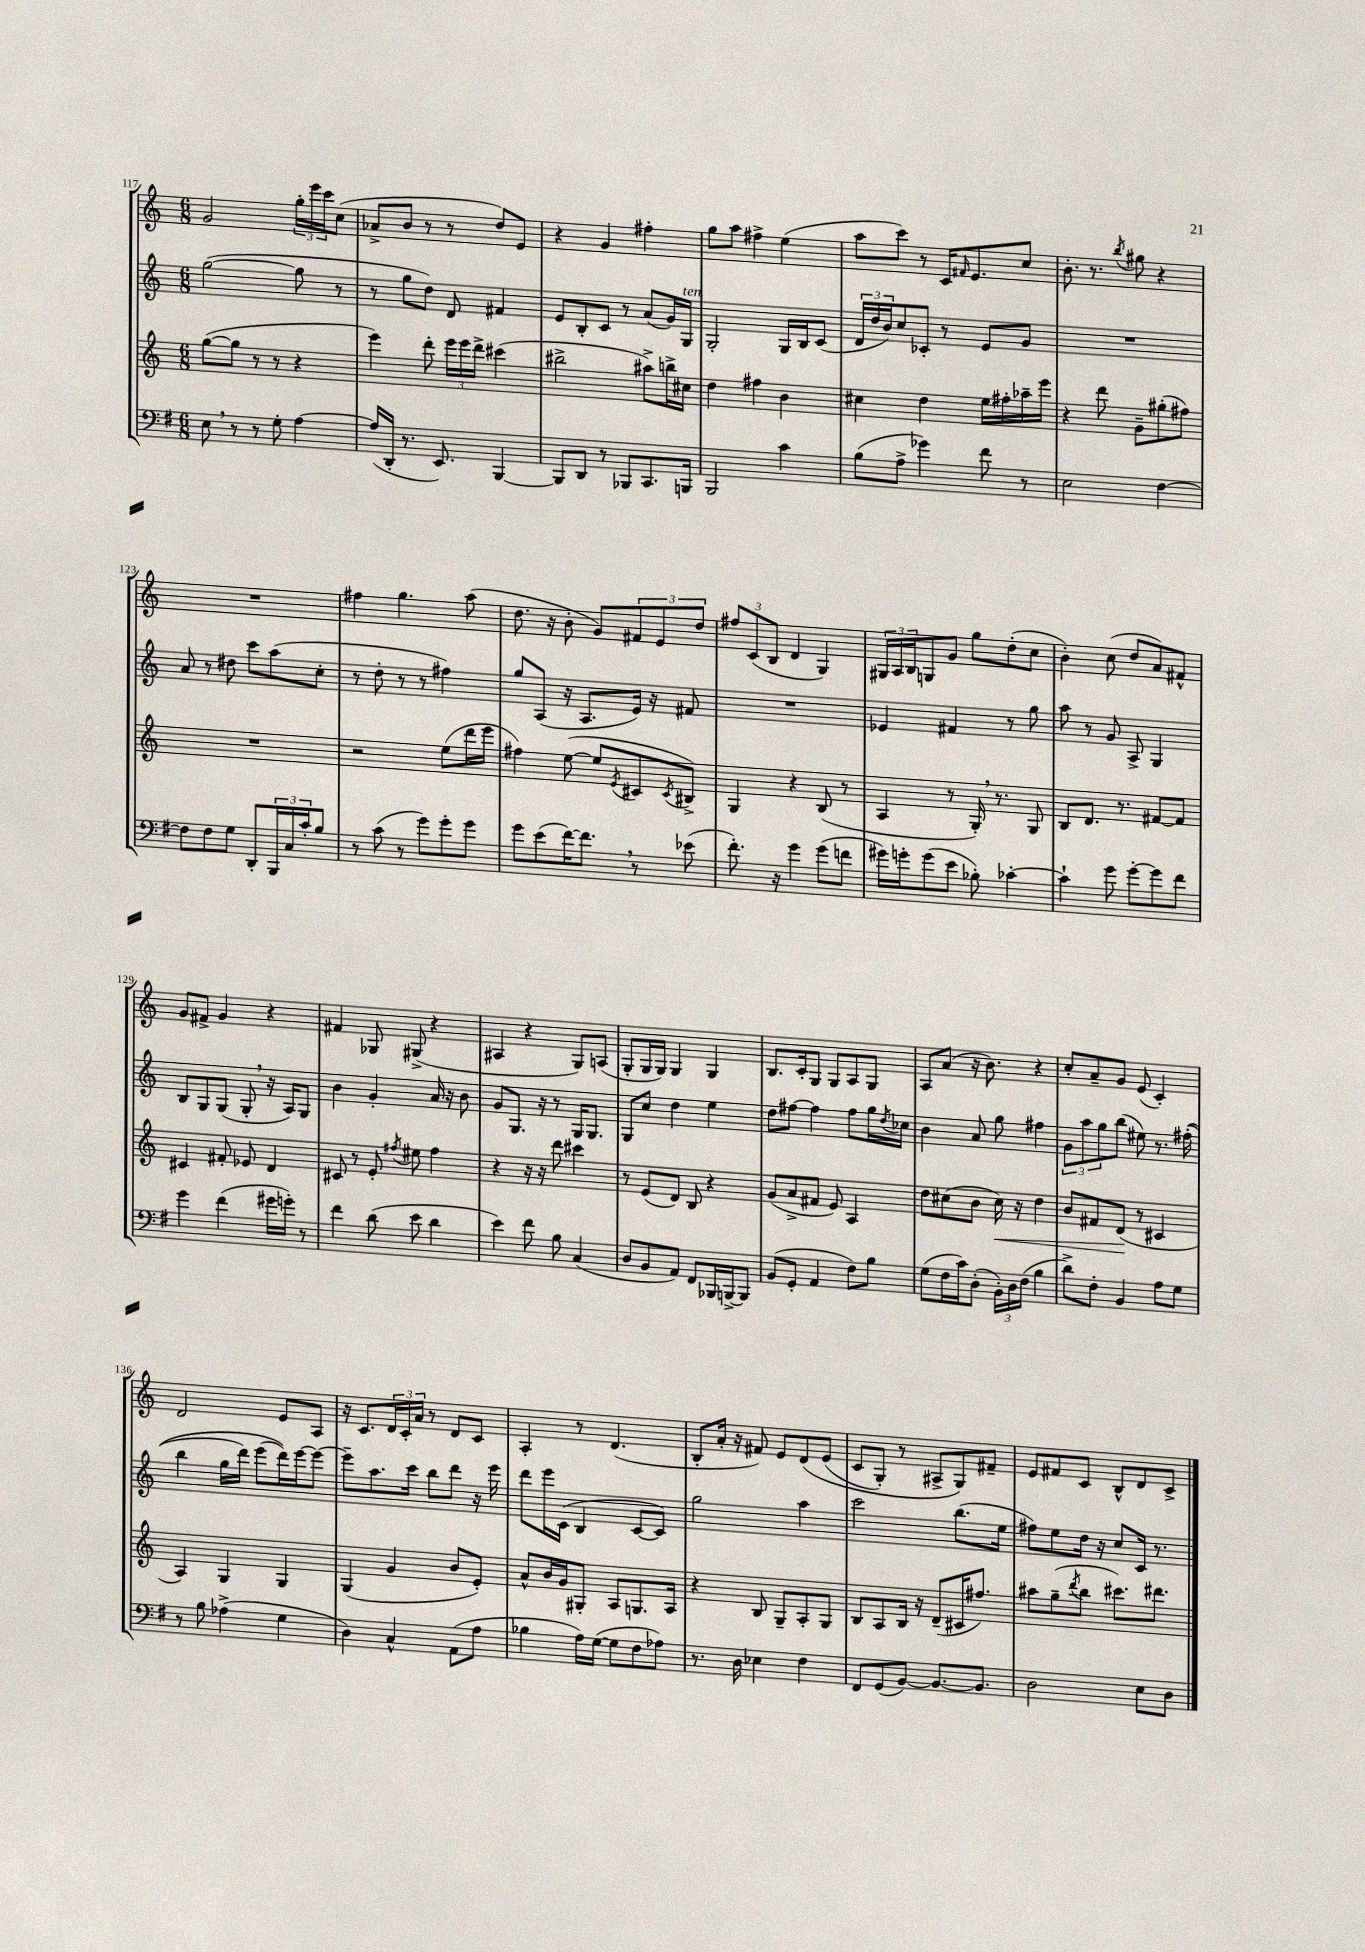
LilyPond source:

<<
\new StaffGroup <<
\new Staff = "s0" {
    \clef treble \key c \major \numericTimeSignature \time 6/8
    g'2 \tuplet 3/2 { g''16-. e'''16 c'''16 } c''8( |
    aes'8-> b'8 r8 r8 d''8) e'8 |
    r4 g'4 fis''4-. |
    g''8 a''8 fis''4-> e''4( |
    a''8 c'''8) r8 c'16 \grace { fis'16 } e'8. c''8 |
    b'8.-. r8. \acciaccatura { b''8 } gis''8 r4 |
    R2. |
    fis''4 g''4. a''8( |
    d''8. r16 b'8-. g'8) \tuplet 3/2 { fis'8 e'8 d''8 } |
    \tuplet 3/2 { fis''8 c'8( b8 } d'4 g4) |
    \tuplet 3/2 { gis16 a16 b16 } g8 g'8 g''8 d''8-.( c''8 |
    b'4-.) c''8( d''8 a'8) fis'8-^ |
    g'8 fis'8-> g'4 r4 |
    fis'4 ges8 gis8->( r4 |
    ais4 r4 g8) a8( |
    g8-. g16 g16) g4 g4 |
    b8. c'16-. g8 g8 a8 g8 |
    a8 a'8( r16 b'8.) r4 |
    c''8-. a'8-- g'8 e'8( c'4-.) |
    d'2 e'8 a8 |
    r16 c'8. \tuplet 3/2 { d'16 c'16-. a'16 } r8 d'8 c'8 |
    a4-. r8 d'4.( |
    b8-. a'16-. r16 fis'8) e'8 d'8\( e'8( |
    c'8 g8-.) r8 ais8-> g8\) fis'8-- |
    e'8 fis'8 c'8 b8-^ d'8 c'8-> \bar "|." |
}
\new Staff = "s1" {
    \clef treble \key c \major \numericTimeSignature \time 6/8
    g''2~( g''8 r8 |
    r8 g''8 d''8) d'8 fis'4 |
    e'8 b8-. c'8 r8 a'8( g'16) g16^\markup { \italic "ten." } |
    g2-. g16 b16 c'8( |
    \tuplet 3/2 { d'16 d''16 b'16) } c''8 ces'8-. r8 e'8 g'8 |
    R2. |
    a'8 r8 dis''8 c'''8 a''8( c''8-. |
    r8 d''8-. r8 r8 fis''4) |
    g''8 a8( r16 a8. e'16) r16 fis'8 |
    R2. |
    ees'4 fis'4 r8 g''8 |
    a''8 r8 g'8 a8-> g4 |
    b8 g8 g8( g8-. \breathe r16 a16) g8 |
    b'4 g'4-. a'16 r16 b'8 |
    g'8 g8. r16 r8 g16 g8. |
    g8 c''8 d''4 e''4 |
    d''8 fis''8~ fis''4 fis''8 g''16 \acciaccatura { d''8 } ces''16 |
    b'4 a'8 g''8 fis''4 |
    \tuplet 3/2 { g'8 a''8 g''8 } b''8( eis''8) r8. fis''16-.(\( |
    b''4 g''16 d'''16) e'''8( d'''16)\) e'''16~ e'''8~ |
    e'''8-- a''8. c'''16 b''8 d'''8 r16 e'''16 |
    d'''8 e'''16 c'16( b4 c'8~ c'8) |
    g''2 a''4 |
    c'''2 b''8.( e''16 |
    fis''8) e''8 d''16 r16 c''8 c'16 r8. \bar "|." |
}
\new Staff = "s2" {
    \clef treble \key c \major \numericTimeSignature \time 6/8
    g''8~( g''8 r8 r8 r4 |
    e'''4) d'''8-. \tuplet 3/2 { e'''16 e'''16 d'''16-> } cis'''4( |
    bis''2-> ais''8->) b''16-> cis''16 |
    d''4 fis''4 b'4 |
    cis''4 d''4 e''16 fis''16-. aes''16-- e'''16 |
    r4 d'''8 g'8-- gis''8-.( fis''8) |
    R2. |
    r2 e''8( d'''16 e'''16 |
    fis''4) e''8~( e''8 \acciaccatura { e'8 } cis'8 \acciaccatura { cis'8 } bis8->) |
    g4 r4 b8( r8 |
    a4 r8 g16-.) \breathe r8. g8 |
    b8 d'8. r8. fis'8~ fis'8 |
    cis'4 fis'8-. ees'8 d'4 |
    cis'8 r8 e'8-. \acciaccatura { fis''8 } eis''8 fis''4 |
    r4 r16 r16 d'''8 cis'''4 |
    r8 e'8( d'8) b8 r4 |
    g'8( a'8-> fis'8 e'8) a4 |
    d''8 cis''8( b'8 cis''16\<) r16 d''4 |
    b'8 fis'8 d'8\!( r8 cis'4 |
    a4) g4 g4 |
    g4( g'4 b'8 e'8-.) |
    a'8-^ b'16 g'16 gis8-. a8 g8. a16 |
    r4 b8 g8-- a8-. g8 |
    b8 a8 b16 r16 d'8--( cis'16 fis''8.) |
    ais''8 g''8--( \acciaccatura { d'''8 } b''8 cis'''8.) dis'''8. \bar "|." |
}
\new Staff = "s3" {
    \clef bass \key g \major \numericTimeSignature \time 6/8
    e8 \breathe r8 r8 g8-. a4~ |
    a16( d,16-. r8. e,8.) b,,4~ |
    b,,8 d,8 r8 bes,,8 c,8. b,,16 |
    b,,2 c'4 |
    b8( a8-> ges'4) fis'8 r8 |
    e2 fis4~ |
    fis8 fis8 g8 d,8-. \tuplet 3/2 { b,,16 c16 c'16-. } b8 |
    r8 c'8( r8 g'8) g'8-. g'8 |
    g'8 e'8( fis'16~) fis'8. \breathe r8 ees'8( |
    fis'8.-.) r16 g'4 g'8( f'8 |
    gis'16) g'16-. g'8( e'8 bes8-.) ces'4~-. |
    ces'4-! g'8 g'8~-. g'8 fis'8 |
    g'4 fis'4( gis'16 g'16-.) r8 |
    fis'4 d'8( e'8 d'4 |
    e'4) fis'8 b8 c4( |
    d8 b,8 a,8) fis,8 bes,,16 b,,16~-> b,,8 |
    b,8( g,8-. a,4 fis8) b8 |
    g8( fis16 c'16) d8-.( \tuplet 3/2 { b,16-.) d16 fis16( } b4 |
    d'8->) fis8-. b,4 a8 g8 |
    r8 b8 aes4->( g4 |
    d4) c4-^ a,8( a8 |
    bes4 a16) g16~( g8 fis8 aes8) |
    r8. d16 ees4 fis4 |
    fis,8 g,8( b,8~) b,8.~ b,8. |
    d2 e8 d8 \bar "|." |
}
>>
>>
\layout { \context { \Score currentBarNumber = #117 } }
